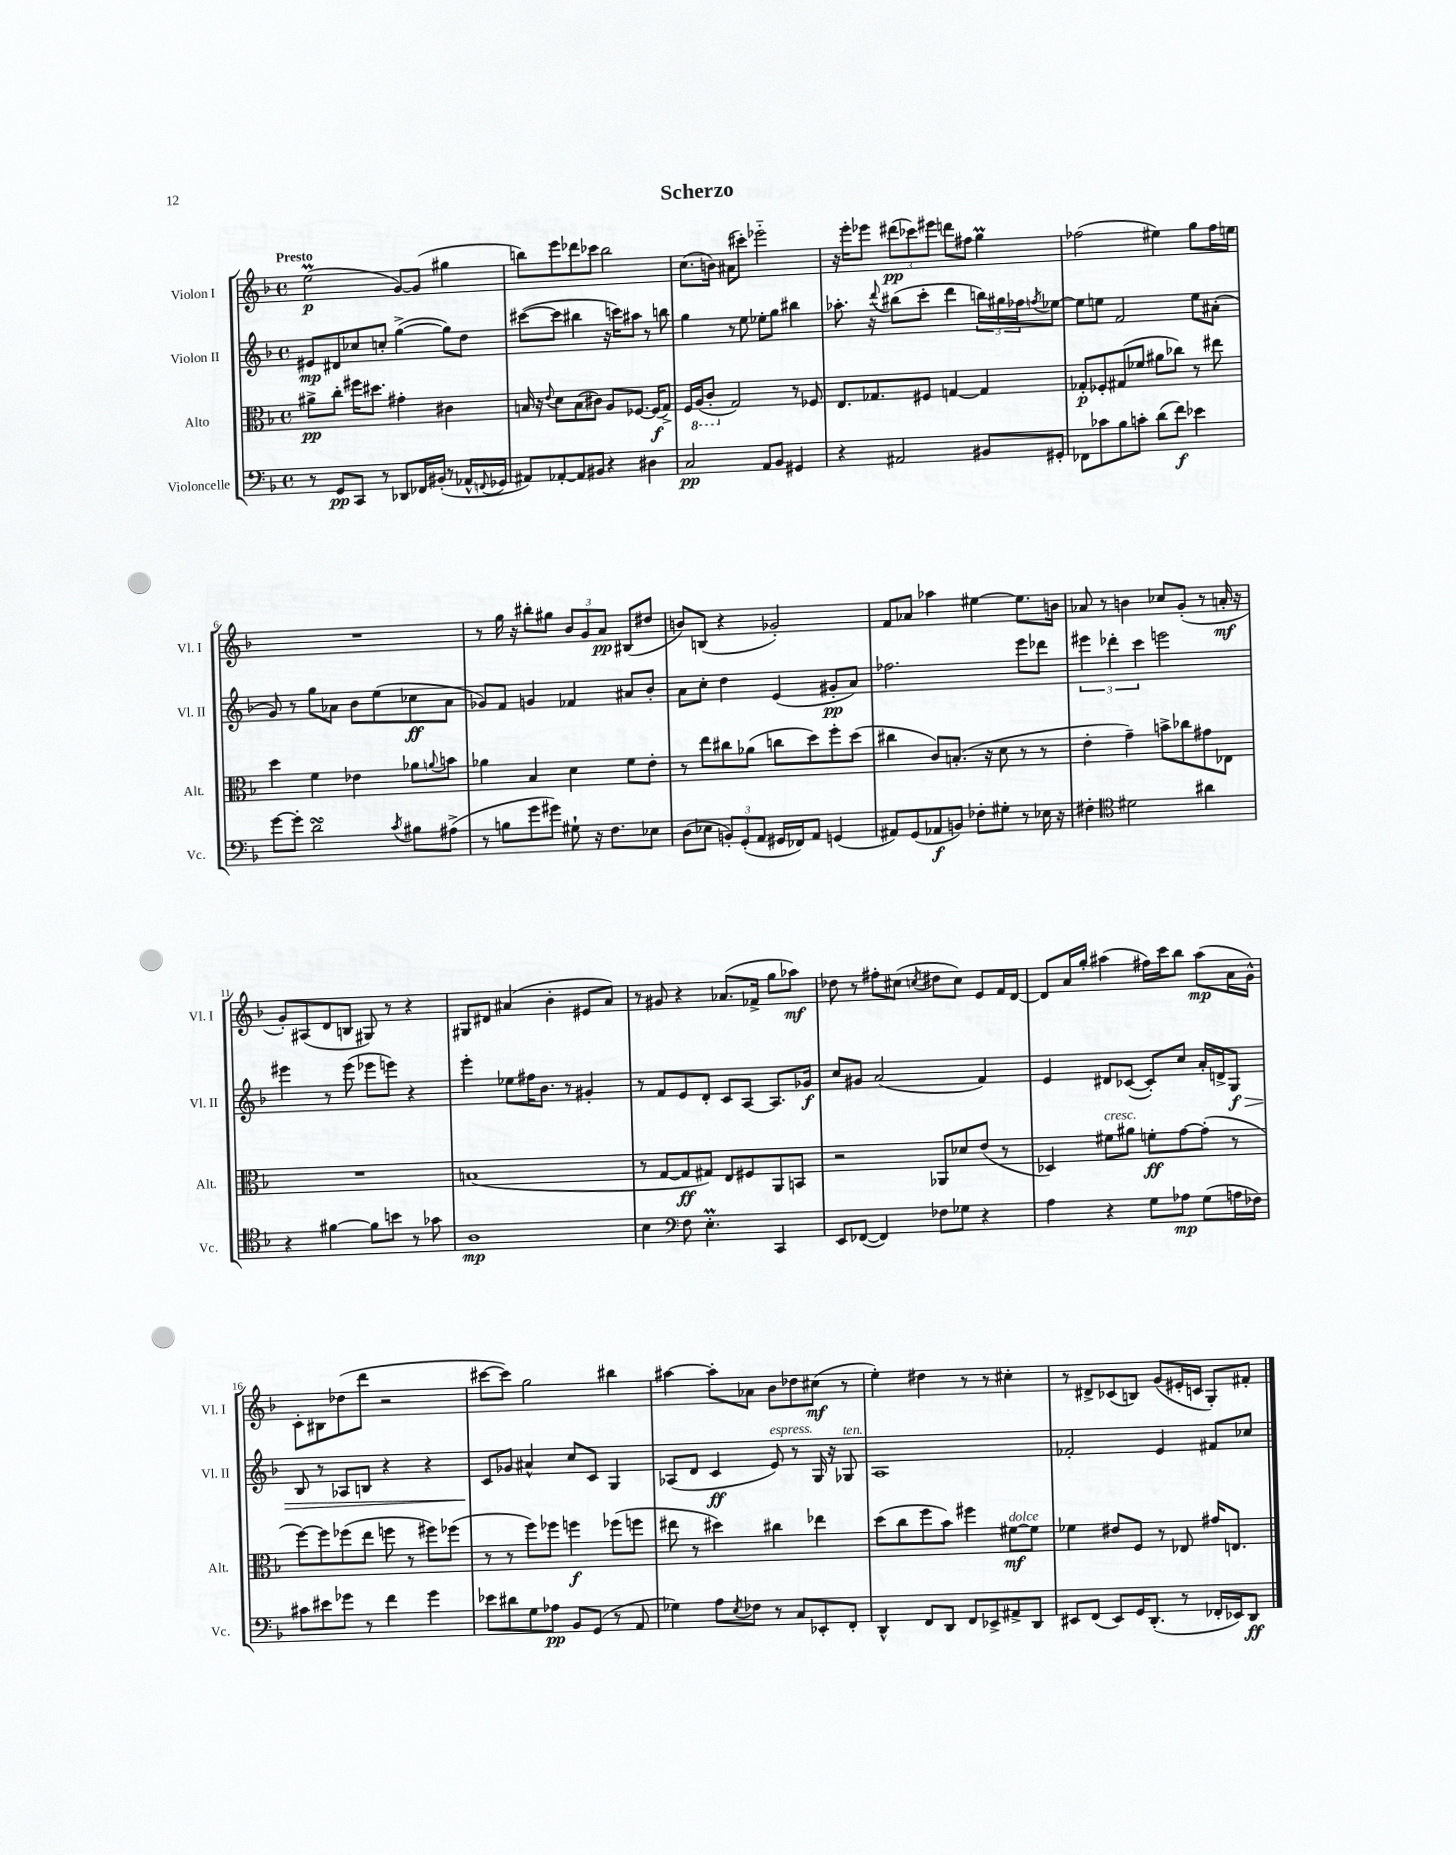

**kern	**dynam	**kern	**dynam	**kern	**dynam	**kern	**dynam
*part4	*part4	*part3	*part3	*part2	*part2	*part1	*part1
*staff4	*staff4	*staff3	*staff3	*staff2	*staff2	*staff1	*staff1
*I"Violoncelle	*	*I"Alto	*	*I"Violon II	*	*I"Violon I	*
*I'Vc.	*	*I'Alt.	*	*I'Vl. II	*	*I'Vl. I	*
*clefF4	*	*clefC3	*	*clefG2	*	*clefG2	*
*k[b-]	*	*k[b-]	*	*k[b-]	*	*k[b-]	*
*M4/4	*	*M4/4	*	*M4/4	*	*M4/4	*
*met(c)	*	*met(c)	*	*met(c)	*	*met(c)	*
=1	=1	=1	=1	=1	=1	=1	=1
!	!	!	!	!	!	!LO:TX:a:B:t=Presto	!
8r	.	8a#X^\L	pp	8e#X/L	mp	(2eem\	p
8GG/L	pp	8cc'\J	.	8d#X/	.	.	.
8CC/J	.	16ff#X\KL	.	8cc-X/	.	.	.
.	.	8.dd#X\J	.	.	.	.	.
8r	.	.	.	8ccn'/J	.	.	.
8DD-X/L	.	4g#X'\	.	([4gg^\	.	[8g/L)	.
16FF-X/L	.	.	.	.	.	(8g/J]	.
(16BB#X'/JJ	.	.	.	.	.	.	.
8r	.	4c#X\	.	8gg\L])	.	4gg#X\	.
16AA-X^^/LL	.	.	.	8dd\J	.	.	.
8qqFFn/	.	.	.	.	.	.	.
16GG-X/JJ	.	.	.	.	.	.	.
=2	=2	=2	=2	=2	=2	=2	=2
8AA#X/L)	.	16Bn/	.	([8ccc#X\L	.	8bbn\L)	.
.	.	16r	.	.	.	.	.
.	.	8qqe/	.	.	.	.	.
[8AA-X'/	.	8d\L	.	8ccc#\J]	.	8eee\	.
8AA-/]	.	(8B\	.	4bb#X\	.	8ddd-X\	.
8BB#X/J	.	8c#X\J)	.	.	.	8ccc-X\J	.
4r	.	8A/L	.	16r	.	2bb\	.
.	.	.	.	16cccn\KL)	.	.	.
.	.	[8.F-X/J	.	8aa#X\J	.	.	.
4D#X\	.	.	.	8r	.	.	.
.	.	(16F-/KL]	f	.	.	.	.
.	.	8G^/J)	.	8bbn\	.	.	.
=3	=3	=3	=3	=3	=3	=3	=3
2C/	pp	16F/LL	.	4gg\	.	(8.cc\L	.
*	*	*8ba	*	*	*	*	*
.	.	(16AA/J	.	.	.	.	.
.	.	8C'/J	.	.	.	.	.
.	.	.	.	.	.	16bn\Jk)	.
*	*	*X8ba	*	*	*	*	*
.	.	2G/)	.	8r	.	(8a#X\L	.
.	.	.	.	8ee\	.	8ccc#X'\J)	.
8AA/L	.	.	.	8ee-X'\L	.	2eee-X\	.
8BB-/J	.	.	.	8gg\J	.	.	.
4GG#X/	.	8r	.	4bb#X\	.	.	.
.	.	8F-X/	.	.	.	.	.
=4	=4	=4	=4	=4	=4	=4	=4
4r	.	8.E/L	.	8.aa-X'\	.	16r	.
.	.	.	.	.	.	16eee'\KL	.
.	.	.	.	.	.	8eee-X\J	.
.	.	8.G-X/	.	16r	.	.	.
.	.	.	.	8qqddd/	.	.	.
2AA#X/	.	.	.	(8bb#X\L	.	(12ddd#X\L	pp
.	.	.	.	.	.	12ccc-X\)	.
.	.	8F#X/J	.	8ccc'\J	.	.	.
.	.	.	.	.	.	12eee#X\J	.
.	.	[4Gn/	.	4ddd\	.	8dddn\L	.
.	.	.	.	.	.	8ff#X\J	.
8BB#X/L	.	4G/]	.	24bbn\LL)	.	4ggM\	.
.	.	.	.	24gg#X\	.	.	.
.	.	.	.	24ff-X\J	.	.	.
.	.	.	.	8qffn/	.	.	.
8GG#X'/J	.	.	.	[8ee-X\J	.	.	.
=5	=5	=5	=5	=5	=5	=5	=5
8FF-X\L	.	8G-X'/L	p	8ee-\L]	.	(2ff-X\	.
8c-X\	.	8F-X'/	.	8een\J	.	.	.
8B-\	.	(8G#X/	.	2f/	.	.	.
8cn'\J	.	8f-X/J	.	.	.	.	.
(8d\L	.	8a#X\L	.	.	.	4ee#X\)	.
8f\J)	f	8cc-X\J)	.	.	.	.	.
4e-X\	.	8r	.	8ee\L	.	8gg\L	.
.	.	8ee#X\	.	(8a#X'\J	.	16ff-\L	.
.	.	.	.	.	.	16een\JJ	.
!!LO:LB:g=z
=6	=6	=6	=6	=6	=6	=6	=6
[8g\L	.	4dd\	.	8g/)	.	1r	.
8g'\J]	.	.	.	8r	.	.	.
2dsSSS\	.	4f\	.	8gg\L	.	.	.
.	.	.	.	8a-X\J	.	.	.
.	.	4e-X\	.	8b-\L	.	.	.
.	.	.	.	(8ee\	.	.	.
8qc/	.	.	.	.	.	.	.
8B#X\L	.	8a-X\L	.	8cc-X\	ff	.	.
.	.	8qqan/	.	.	.	.	.
(8A#X^\J	.	8bn\J	.	8a-\J	.	.	.
=7	=7	=7	=7	=7	=7	=7	=7
8r	.	4a-X\	.	8g-X/L)	.	8r	.
8Bn\L	.	.	.	8f/J	.	16gg\	.
.	.	.	.	.	.	16r	.
8g\	.	4B-/	.	4gn/	.	8bb#X'\L	.
8g#X\J)	.	.	.	.	.	8gg#X\J	.
8G#X`\	.	4d\	.	4f-X/	.	12b-/L	.
.	.	.	.	.	.	12g/	.
16r	.	.	.	.	.	.	.
.	.	.	.	.	.	12a/J	pp
8.F\L	.	.	.	.	.	.	.
.	.	8f\L	.	8a#X/L	.	(8B#X/L	.
8E-X\J	.	8e'\J	.	8b-'/J	.	8dd#X/J	.
=8	=8	=8	=8	=8	=8	=8	=8
(8D\L	.	8r	.	8a\L	.	8bn/L)	.
8E-X\J	.	8ee\L	.	8cc'\J	.	(8Bn/J	.
12BBn'/L)	.	8cc#X\	.	4dd\	.	4r	.
(12GG'/	.	.	.	.	.	.	.
.	.	(8a-X\J	.	.	.	.	.
12AA/J	.	.	.	.	.	.	.
16GG#X/LL	.	8ccn\L	.	(4e/	.	2g-X'/)	.
16FF-X/J)	.	.	.	.	.	.	.
8AA/J	.	8dd\)	.	.	.	.	.
(4GGn/	.	8ff'\	.	8g#X'/L	pp	.	.
.	.	(8dd\J	.	8a/J)	.	.	.
=9	=9	=9	=9	=9	=9	=9	=9
8AA#X/L)	.	4cc#X\	.	2.ff-X\	.	8f/L	.
(8GG/	.	.	.	.	.	8a-X/J	.
8AA-X/	f	8c/L)	.	.	.	4aa-X\	.
8BBn/J)	.	(8.Bn'/J	.	.	.	.	.
8F-X'\L	.	.	.	.	.	[4ee#X\	.
.	.	16r	.	.	.	.	.
8G#X'\J	.	8d\	.	.	.	.	.
8r	.	8r	.	8eee\L	.	8.ee#\L]	.
16E-X\	.	8r	.	8ddd-X\J	.	.	.
16r	.	.	.	.	.	16bn\Jk	.
=10	=10	=10	=10	=10	=10	=10	=10
4F#X'\	.	4e'\	.	6eee#X\	.	8a-X/	.
.	.	.	.	.	.	8r	.
.	.	.	.	6ddd-X'\	.	.	.
*clefC4	*	*	*	*	*	*	*
2d#X\	.	4g~\)	.	.	.	4bn\	.
.	.	.	.	6ccc\	.	.	.
.	.	8bn^\L	.	2eeen\	.	8cc-X/L	.
.	.	8cc-X\	.	.	.	(8g'/J	.
4a#X\	.	8g#X\	.	.	.	8r	.
.	.	8E-X\J	.	.	.	16an'/	mf
.	.	.	.	.	.	16r	.
!!LO:LB:g=z
=11	=11	=11	=11	=11	=11	=11	=11
4r	.	1r	.	4eee#X\	.	8g'/L)	.
.	.	.	.	.	.	(8A#X/	.
[4f#X\	.	.	.	8r	.	8d/	.
.	.	.	.	(8eee#\	.	8Bn/J	.
8f#\L]	.	.	.	8eee-X\L	.	8G#X/)	.
8bn\J	.	.	.	8eeen\J)	.	8r	.
8r	.	.	.	4r	.	4r	.
8g-X\	.	.	.	.	.	.	.
=12	=12	=12	=12	=12	=12	=12	=12
1A	mp	(1Bn	.	4eee'\	.	8G#X/L	.
.	.	.	.	.	.	8d#X/J	.
.	.	.	.	8ee-X\L	.	(4a#X/	.
.	.	.	.	16ff#X\K	.	.	.
.	.	.	.	8.b-\J	.	.	.
.	.	.	.	.	.	4b-'\	.
.	.	.	.	8r	.	.	.
.	.	.	.	4g#X'/	.	8e#X/L	.
.	.	.	.	.	.	8a#/J)	.
=13	=13	=13	=13	=13	=13	=13	=13
4B-\	.	8r	.	8r	.	8r	.
.	.	[8G/L	.	8f/L	.	8g#X/	.
*clefF4	*	*	*	*	*	*	*
8F\	.	8G/]	ff	8e/	.	4r	.
4.Em'\	.	8G#X/J)	.	8d'/J	.	.	.
.	.	8E/L	.	8c/L	.	(8.a-X/L	.
.	.	8F#X/	.	[8A/J	.	.	.
.	.	.	.	.	.	16f-X^/Jk	.
4CC/	.	8AA/	.	8.A/L]	.	8gg\L	.
.	.	8BBn/J	.	.	.	8aa-X\J)	mf
.	.	.	.	16g-X/Jk	f	.	.
=14	=14	=14	=14	=14	=14	=14	=14
8EE/L	.	2r	.	8cc/L	.	8dd-X\	.
([8FF-X/J	.	.	.	8g#X/J	.	8r	.
4FF-/])	.	.	.	(2a/	.	8ff#X'\L	.
.	.	.	.	.	.	(8cc#X\J	.
.	.	.	.	.	.	8qccn/	.
8F-X\L	.	8AA-X/L	.	.	.	8dd#X\L	.
8G-X\J	.	8d-X/	.	.	.	8cc\J)	.
4r	.	(8e/J	.	4f/)	.	8e/L	.
.	.	8r	.	.	.	16f/L	.
.	.	.	.	.	.	[16d/JJ	.
=15	=15	=15	=15	=15	=15	=15	=15
4A\	.	4D-X/)	.	4e/	.	8d/L]	.
.	.	.	.	.	.	16a/L	.
.	.	.	.	.	.	16gg'/JJ	.
!	!	!LO:TX:a:i:t=cresc.	!	!	!	!	!
4r	.	8f#X\L	.	8d#X/L	.	(4aa#X\	.
.	.	8a#X\J	.	([8c-X/J	.	.	.
8G\L	.	8fn'\L	ff	8c-'/L])	.	16ff#X\LL)	.
.	.	.	.	.	.	16ccc\J	.
8A-X\J	mp	[8g\	.	8cc/J	.	8bb-\J	.
(8G\L	.	(8g'\J]	.	16a'/LL	.	(8aa#\L	mp
.	.	.	.	16dn^/J	.	.	.
!	!	!	!	!	!LO:HP:b	!	!
16An\L	.	8r	.	8G/J	> f	16a\L	.
16F-X\JJ)	.	.	.	.	.	16g^^\JJ)	.
!!LO:LB:g=z
=16	=16	=16	=16	=16	=16	=16	=16
8c#X\L	.	[8ff\L)	.	8B-/	.	8c'\L	.
8e#X\	.	8ff\]	.	8r	.	8B#X\	.
8g-X\J	.	(8ff-X\	.	8A-X/L	.	(8dd-X\	.
8r	.	8ee\J	.	8Bn/J	.	8ddd\J	.
4f\	.	8ffn\	.	4r	.	2r	.
.	.	8r	.	.	.	.	.
4g-\	.	8ff#X\L)	.	4r	.	.	.
.	.	(8ff-X\J	.	.	.	.	.
=17	=17	=17	=17	=17	=17	=17	=17
8e-X\L	.	8r	.	8c/L	.	[8ccc#X\L	.
8d#X\	.	8r	.	8g-X/J	]	8ccc#\J])	.
8G\	.	8ff\L)	.	4a#X^^/	.	2gg\	.
8A-X\J	pp	8ff-X\J	.	.	.	.	.
8BB-/L	.	4ffn\	f	8cc/L	.	.	.
(8GG/J	.	.	.	8c/J	.	.	.
8r	.	(8ff-X\L	.	4G/	.	4bb#X\	.
8AA/	.	8ffn\J	.	.	.	.	.
=18	=18	=18	=18	=18	=18	=18	=18
4G-X\)	.	8ee#X\	.	(8A-X/L	.	[4aa#X\	.
.	.	8r	.	8d/J	.	.	.
8A\L	.	4dd#X\)	.	4c/	ff	8aa#'\L]	.
8qE/	.	.	.	.	.	.	.
8F-X\J	.	.	.	.	.	8a-X\J	.
!	!	!	!	!LO:TX:a:i:t=espress.	!	!	!
8r	.	4cc#X\	.	8e/)	.	8b-\L	.
8C/L	.	.	.	8r	.	8dd-X\	.
8EE-X'/	.	4ee-X\	.	16G/	.	(8cc#X\J	mf
.	.	.	.	16r	.	.	.
!	!	!	!	!LO:TX:a:i:t=ten.	!	!	!
8FF'/J	.	.	.	8G-X/	.	8r	.
=19	=19	=19	=19	=19	=19	=19	=19
4DD^^/	.	(8dd\L	.	1A	.	4ee'\)	.
.	.	8cc\	.	.	.	.	.
8FF/L	.	8ff\	.	.	.	4dd#X\	.
8DD/J	.	8b-\J)	.	.	.	.	.
8FF/L	.	4ff#X\	.	.	.	8r	.
8EE-X^/	.	.	.	.	.	8r	.
!	!	!LO:TX:a:i:t=dolce	!	!	!	!	!
8AA#X^/	.	[8f#X\L	mf	.	.	4cc#X'\	.
8DD/J	.	8f#\J]	.	.	.	.	.
=20	=20	=20	=20	=20	=20	=20	=20
8EE#X/L	.	4f-X\	.	2f-X'/	.	8r	.
(8FF/J	.	.	.	.	.	8d#X^/L	.
8EE#/L)	.	8e#X/L	.	.	.	(8c-X/	.
16GG/K	.	8F/J	.	.	.	8Bn/J)	.
(8.DD'/J	.	.	.	.	.	.	.
.	.	8r	.	4e/	.	(8g/L	.
8r	.	8E-X/	.	.	.	16e#X'/L	.
.	.	.	.	.	.	16cn/JJ	.
16FF-X'/LL	.	16g#X/KL	.	8f#X/L	.	8G'/L)	.
16EE-X/J)	.	8.En/J	.	.	.	.	.
8DD/J	ff	.	.	8cc-X/J	.	8f#X'/J	.
==	==	==	==	==	==	==	==
*-	*-	*-	*-	*-	*-	*-	*-
